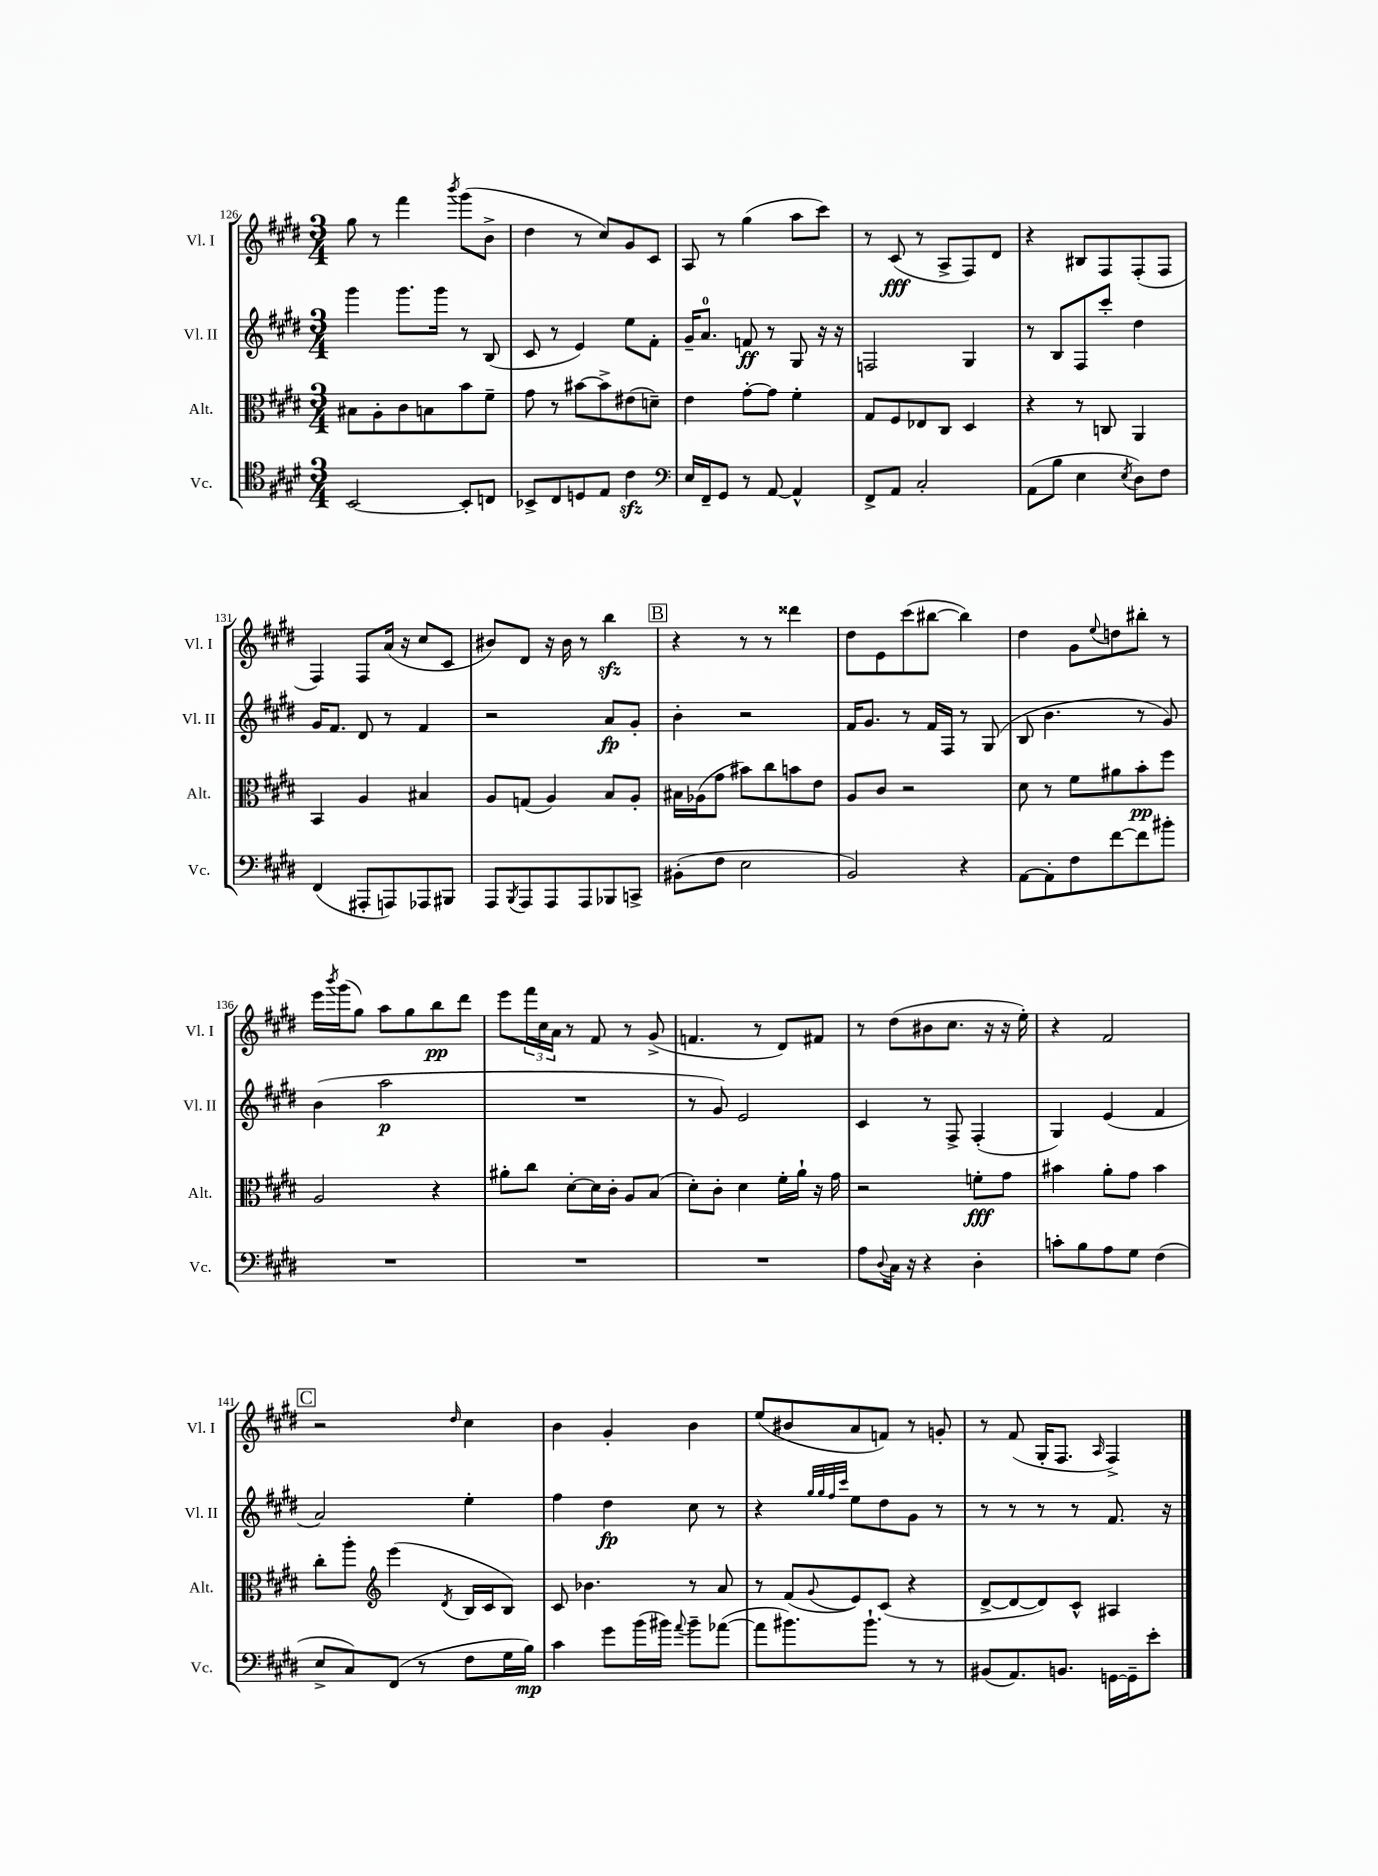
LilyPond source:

<<
\new StaffGroup <<
\new Staff = "s0" \with { instrumentName = "Vl. I" shortInstrumentName = "Vl. I" } {
    \clef treble \key e \major \numericTimeSignature \time 3/4
    gis''8 r8 fis'''4 \acciaccatura { b'''8 } gis'''8( b'8-> |
    dis''4 r8 cis''8) gis'8 cis'8 |
    a8 r8 gis''4( a''8 cis'''8) |
    r8 cis'8\fff( r8 a8-> fis8) dis'8 |
    r4 bis8 fis8 fis8-.( fis8 |
    fis4) fis8 a'16( r16 cis''8 cis'8 |
    bis'8) dis'8 r16 bis'16 r8 b''4\sfz |
    \mark \markup { \box "B" } r4 r8 r8 disis'''4 |
    dis''8 e'8 cis'''8( bis''8~ bis''4) |
    dis''4 gis'8 \appoggiatura { e''8 } d''8 bis''8-. r8 |
    e'''16 \acciaccatura { b'''8 } gis'''16( gis''8) a''8 gis''8 b''8\pp dis'''8 |
    e'''8 \tuplet 3/2 { fis'''16 cis''16 a'16 } r8 fis'8 r8 gis'8->( |
    f'4. r8 dis'8) fis'8 |
    r8 dis''8( bis'8 cis''8. r16 r16 e''16-.) |
    r4 fis'2 |
    \mark \markup { \box "C" } r2 \grace { dis''16 } cis''4 |
    b'4 gis'4-. b'4 |
    e''8( bis'8 a'8 f'8) r8 g'8-. |
    r8 fis'8( gis16-. fis8. \grace { a16 } fis4->) \bar "|." |
}
\new Staff = "s1" \with { instrumentName = "Vl. II" shortInstrumentName = "Vl. II" } {
    \clef treble \key e \major \numericTimeSignature \time 3/4
    gis'''4 gis'''8. gis'''16 r8 b8( |
    cis'8 r8 e'4) e''8 fis'8-. |
    gis'16-- a'8.-0 f'8\ff r8 gis8 r16 r16 |
    f2 gis4 |
    r8 b8 fis8 cis'''8-. dis''4 |
    gis'16 fis'8. dis'8 r8 fis'4 |
    r2 a'8\fp gis'8-. |
    \mark \markup { \box "B" } b'4-. r2 |
    fis'16 gis'8. r8 fis'16 fis16 r8 gis8( |
    b8 b'4. r8 gis'8) |
    b'4( a''2\p |
    R2. |
    r8 gis'8) e'2 |
    cis'4 r8 fis8-> fis4-.( |
    gis4) e'4( fis'4 |
    \mark \markup { \box "C" } a'2) e''4-. |
    fis''4 dis''4\fp cis''8 r8 |
    r4 \grace { gis''32 gis''32 fis''32 cis'''32 } e''8 dis''8 gis'8 r8 |
    r8 r8 r8 r8 fis'8. r16 \bar "|." |
}
\new Staff = "s2" \with { instrumentName = "Alt." shortInstrumentName = "Alt." } {
    \clef alto \key e \major \numericTimeSignature \time 3/4
    bis8 a8-. cis'8 b8 b'8 fis'8-- |
    gis'8 r8 bis'8~ bis'8-> eis'8( d'8--) |
    e'4 gis'8~-. gis'8 fis'4-. |
    gis8 fis8 ees8 cis8 dis4 |
    r4 r8 c8 a,4 |
    b,4 a4 bis4 |
    a8 g8( a4) b8 a8-. |
    \mark \markup { \box "B" } bis16 aes16( gis'8 bis'8) cis''8 b'8 e'8 |
    a8 cis'8 r2 |
    dis'8 r8 fis'8 ais'8 b'8-.\pp fis''8 |
    a2 r4 |
    ais'8-. cis''8 dis'8~-. dis'16 cis'16-. a8 b8( |
    dis'8-.) cis'8-. dis'4 fis'16-. a'16-! r16 gis'16 |
    r2 f'8-.\fff gis'8 |
    bis'4 a'8-. gis'8 bis'4 |
    \mark \markup { \box "C" } cis''8-. a''8-. \clef treble e'''4( \acciaccatura { dis'8 } b16 cis'16 b8) |
    cis'8 bes'4. r8 a'8 |
    r8 fis'8( \appoggiatura { gis'8 } e'8) cis'8( r4 |
    dis'8~-> dis'8~ dis'8) cis'8-^ ais4 \bar "|." |
}
\new Staff = "s3" \with { instrumentName = "Vc." shortInstrumentName = "Vc." } {
    \clef tenor \key e \major \numericTimeSignature \time 3/4
    b,2~ b,8-. c8 |
    bes,8-> cis8 d8 e8 cis'4\sfz |
    \clef bass e16 fis,16-- gis,8 r8 a,8~ a,4-^ |
    fis,8-> a,8 cis2-. |
    a,8( b8 e4 \acciaccatura { e8 } dis8) fis8 |
    fis,4( ais,,8-. a,,8) aes,,8 bis,,8 |
    a,,8 \acciaccatura { b,,8 } a,,8 a,,8 a,,8 bes,,8 c,8-> |
    \mark \markup { \box "B" } bis,8-.( fis8 e2 |
    b,2) r4 |
    a,8~ a,8-. fis8 fis'8~ fis'8 bis'8-. |
    R2. |
    R2. |
    R2. |
    a8 \appoggiatura { dis8 } cis16 r16 r4 dis4-. |
    c'8-. b8 a8 gis8 fis4( |
    \mark \markup { \box "C" } e8-> cis8) fis,8( r8 fis8 gis16 b16\mp) |
    cis'4 gis'8 b'16( bis'16) \appoggiatura { a'8 } bis'8-- aes'8~( |
    aes'8 bis'8.) bis'8.-! r8 r8 |
    bis,8( a,8.) b,8. g,16~ g,16-- e'8-. \bar "|." |
}
>>
>>
\layout { \context { \Score currentBarNumber = #126 } }
